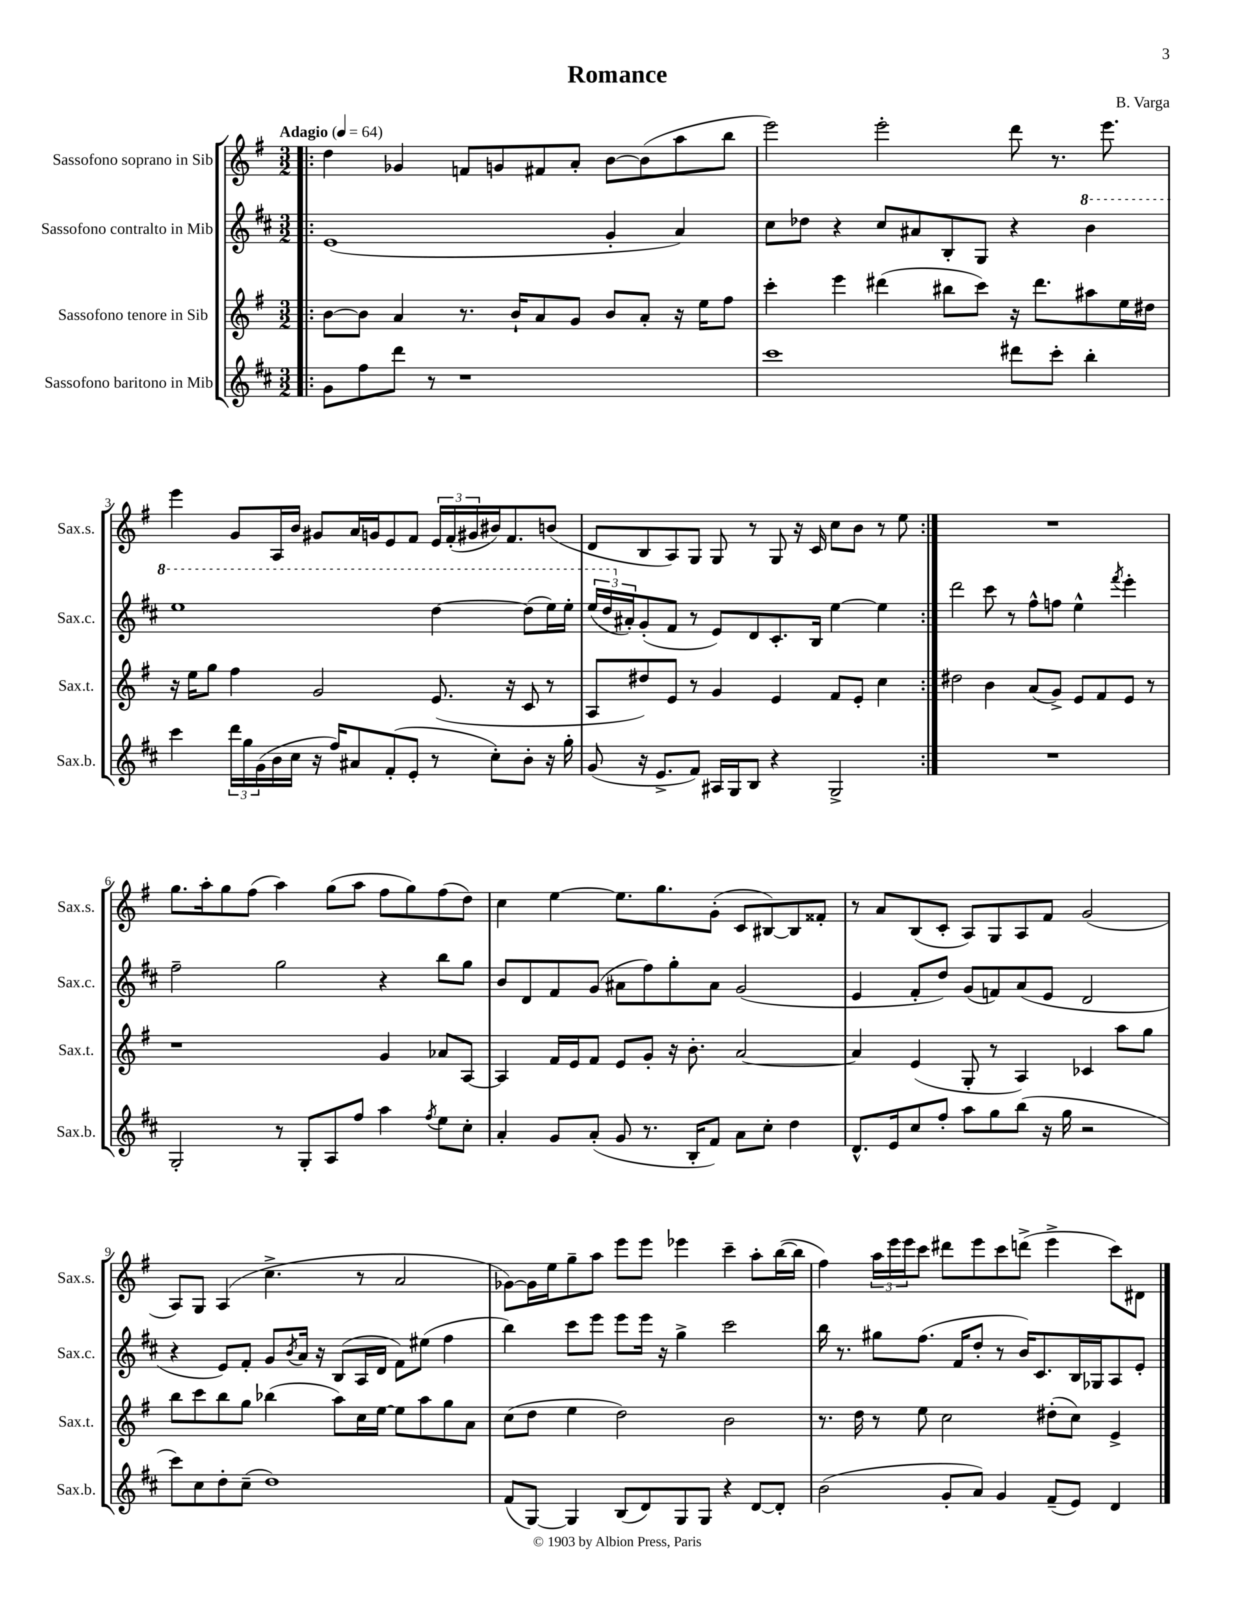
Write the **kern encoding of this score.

**kern	**kern	**kern	**kern
*staff4	*staff3	*staff2	*staff1
*clefG2	*clefG2	*clefG2	*clefG2
*k[f#c#]	*k[f#]	*k[f#c#]	*k[f#]
*M3/2	*M3/2	*M3/2	*M3/2
*MM64	*MM64	*MM64	*MM64
=!|:	=!|:	=!|:	=!|:
8g	[8b	(1e	4dd
8ff#	8b]	.	.
8ddd	4a	.	4g-
8r	.	.	.
1r	8.r	.	8f
.	.	.	8g
.	16b`	.	.
.	8a	.	8f#
.	8g	.	8a'
.	8b	4g'	[8b
.	8a'	.	(8b]
.	16r	4a)	8aa
.	16ee	.	.
.	8ff#	.	8bb
=	=	=	=
1ccc#	4ccc'	8cc#	2eee)
.	.	8dd-	.
.	4eee	4r	.
.	(4ddd#	8cc#	2eee'
.	.	8a#	.
.	8bb#	8B'	.
.	8ccc)	8G	.
8ddd#	16r	4r	8ddd
.	8.ddd#	.	.
8ccc#'	.	.	8.r
4bb'	8aa#	4bb	.
.	.	.	8.eee
.	16ee	.	.
.	16dd#	.	.
=	=	=	=
4ccc#	16r	1eee	4eee
.	16ee	.	.
.	8gg	.	.
24ddd	4ff#	.	8g
24gg	.	.	.
(24g	.	.	.
16b	.	.	16A
16cc#	.	.	16b
16r	2g	.	8g#
16ff#)	.	.	.
8a#	.	.	16a
.	.	.	16g
(8f#'	.	.	8e
8e'	.	.	8f#
8r	(8.e	[4ddd	24e
.	.	.	(24f#'
.	.	.	24g#
8cc#')	.	.	16b#)
.	16r	.	8.f#
8b'	8c	(8ddd]	.
16r	8r	16eee)	(8b
16gg'	.	16eee'	.
=	=	=	=
(8g	8A	(24eee	8d
.	.	24ddd	.
.	.	24a#')	.
16r	8dd#)	(8g'	8B
8.e^	.	.	.
.	8e	8f#	8A)
8f#)	8r	8r	8G
16A#	4g	8e)	8G
16G	.	.	.
8B	.	8d	8r
4r	4e	8.c#'	8G
.	.	.	16r
.	.	16B	16c
2G^	8f#	[4ee	8cc
.	8e'	.	8b
.	4cc	4ee]	8r
.	.	.	8ee
=:|!	=:|!	=:|!	=:|!
1.r	2dd#	2ddd	1.r
.	4b	8ccc#	.
.	.	8r	.
.	(8a	8ff#^^	.
.	8g^)	8ff	.
.	8e	4ee^^	.
.	8f#	.	.
.	.	8qfff#	.
.	8e	4eee'	.
.	8r	.	.
=	=	=	=
2G'	1r	2ff#~	8.gg
.	.	.	16aa'
.	.	.	8gg
.	.	.	(8ff#
8r	.	2gg	4aa)
8G'	.	.	.
8A	.	.	(8gg
8ff#	.	.	8aa
4aa	4g	4r	8ff#
.	.	.	8gg)
8qff#	.	.	.
8ee	8a-	8bb	(8ff#
8cc#'	[8A	8gg	8dd)
=	=	=	=
4a'	4A]	8b	4cc
.	.	8d	.
8g	16f#	8f#	[4ee
.	16e	.	.
(8a'	8f#	(8g	.
8g	8e	8a#	8.ee]
8.r	8g'	8ff#)	.
.	.	.	8.gg
.	16r	8gg'	.
16B'	8.b'	.	.
8f#)	.	8a#	(8g'
8a	[2a	(2g	8c
8cc#'	.	.	[8B#)
4dd	.	.	8B#]
.	.	.	8f##'
=	=	=	=
8.d^^	4a]	4e	8r
.	.	.	8a
16e	.	.	.
8cc#	(4e	8f#'	(8B
8ff#'	.	8dd)	8c'
8aa	8G'	(8g	8A)
8gg	8r	8f)	8G
(8bb	4A)	(8a	8A
16r	.	8e	8f#
16gg	.	.	.
2r	4c-	2d	(2g
.	8aa	.	.
.	8gg	.	.
=	=	=	=
8ccc#)	8bb	4r	8A)
8cc#	8ccc	.	8G
8dd'	8bb	8e)	(4A
(8cc#~	8gg	8f#'	.
1dd)	(4bb-	8g	4.cc^
.	.	8qb	.
.	.	16a	.
.	.	16r	.
.	8aa)	(8B	.
.	16cc	16A	8r
.	[16ee	16d	.
.	8ee]	8f#)	2a
.	8aa	(8ee#	.
.	8gg	4ff#	.
.	8a	.	.
=	=	=	=
(8f#	(8cc	4bb)	[8g-)
[8G)	8dd	.	16g-]
.	.	.	16ee
4G]	4ee	8ccc#	8gg~
.	.	8eee	8aa
(8B	2dd)	8eee	8eee
8d)	.	16eee	8eee
.	.	16r	.
8G	.	4gg^	4eee-
8G	.	.	.
4r	2b	2ccc#	4ccc~
[8d	.	.	8aa'
8d']	.	.	([16bb
.	.	.	16bb]
=	=	=	=
(2b	8.r	16bb	4ff#)
.	.	8.r	.
.	16dd	.	.
.	8r	8gg#	24aa
.	.	.	24eee
.	.	.	24eee
.	8ee	(8.ff#	8ccc
8g'	2cc	.	8ddd#
.	.	16f#	.
8a)	.	8dd'	8eee
4g	.	8r	8ccc
.	.	16b)	(8ddd^
.	.	8.c#	.
(8f#~	(8dd#'	.	4eee^
8e)	8cc)	16B	.
.	.	16G-	.
4d	4e^	8A	8ccc)
.	.	8e'	8d#
==	==	==	==
*-	*-	*-	*-
